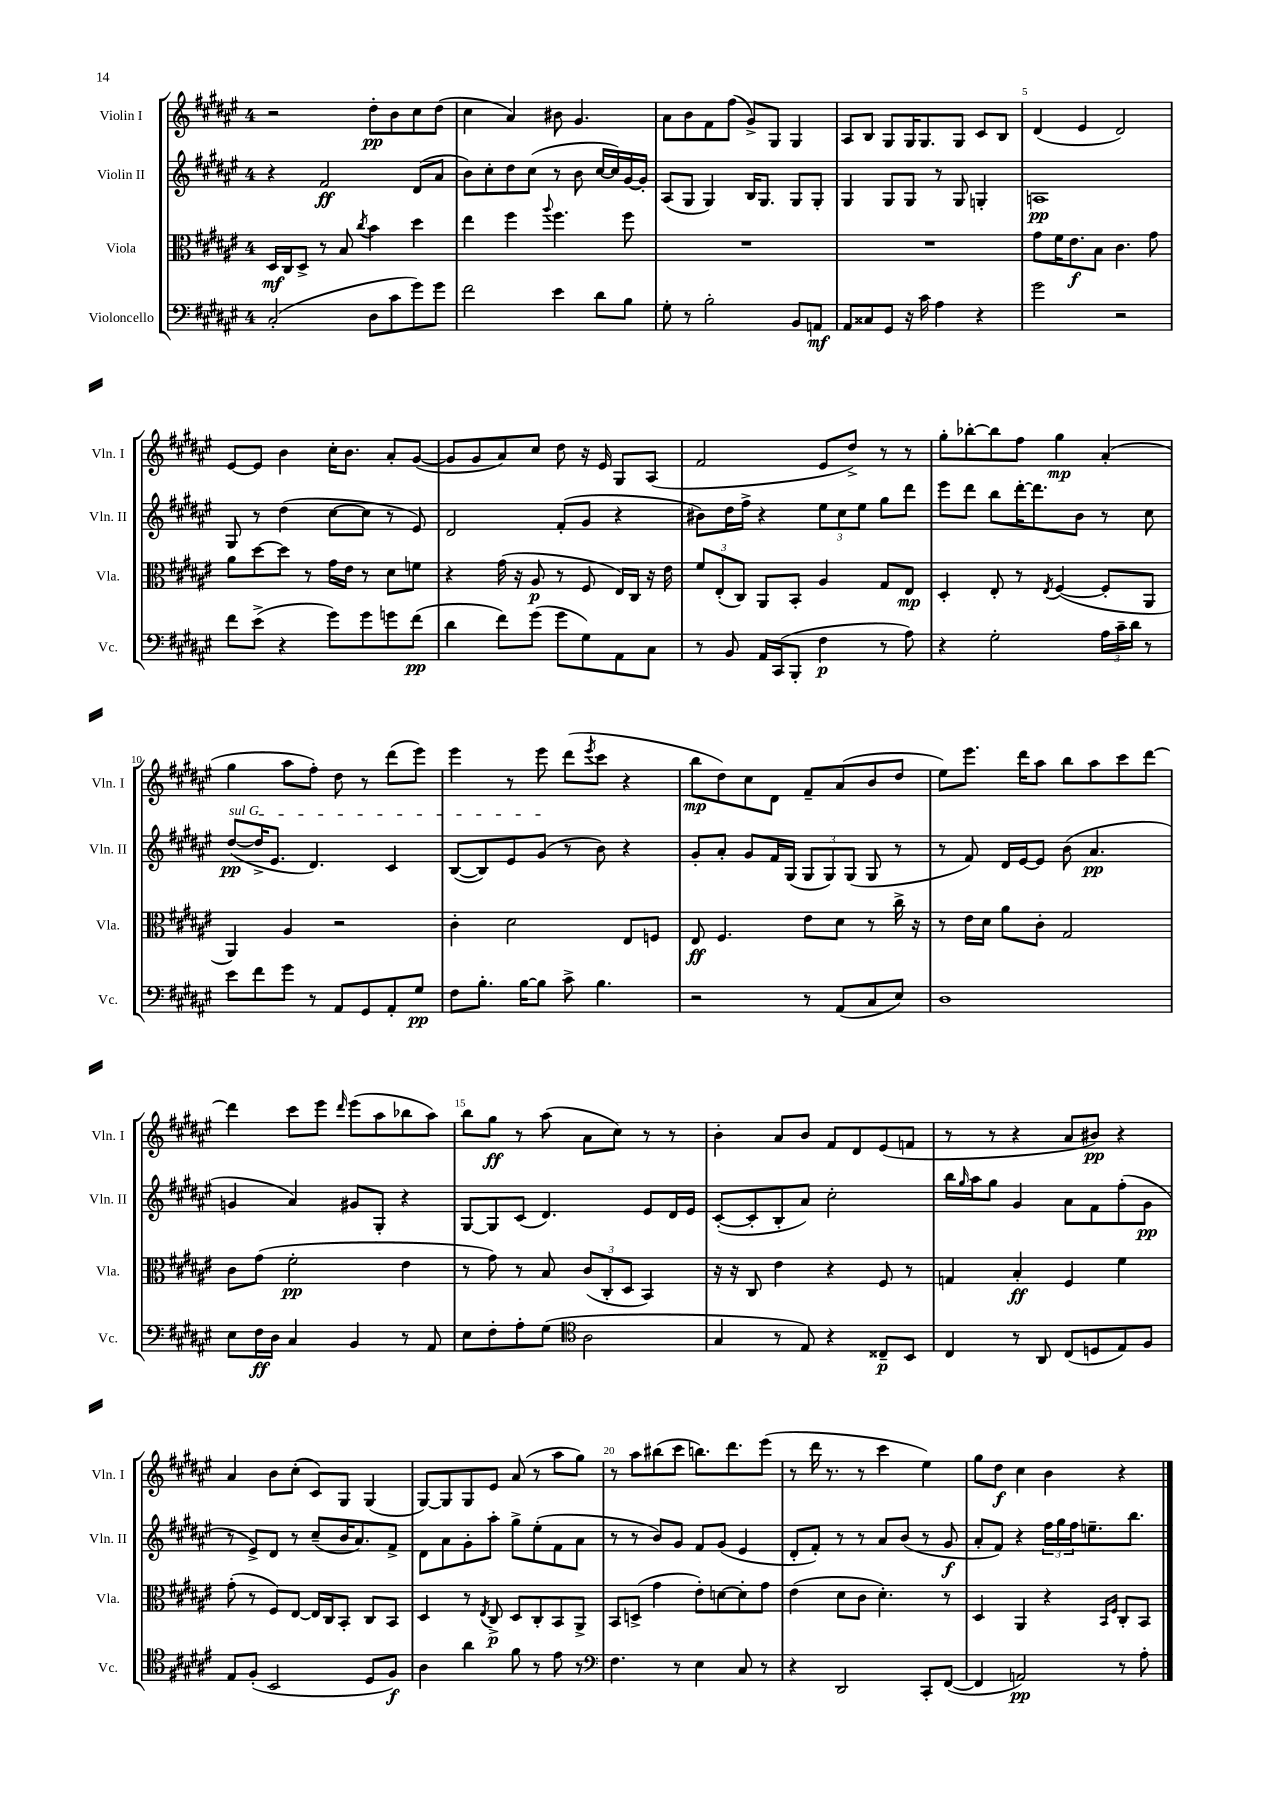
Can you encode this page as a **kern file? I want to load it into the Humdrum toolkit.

**kern	**dynam	**kern	**dynam	**kern	**dynam	**kern	**dynam
*part4	*part4	*part3	*part3	*part2	*part2	*part1	*part1
*staff4	*staff4	*staff3	*staff3	*staff2	*staff2	*staff1	*staff1
*I"Violoncello	*	*I"Viola	*	*I"Violin II	*	*I"Violin I	*
*I'Vc.	*	*I'Vla.	*	*I'Vln. II	*	*I'Vln. I	*
*clefF4	*	*clefC3	*	*clefG2	*	*clefG2	*
*k[f#c#g#d#a#e#]	*	*k[f#c#g#d#a#e#]	*	*k[f#c#g#d#a#e#]	*	*k[f#c#g#d#a#e#]	*
*M4/4	*	*M4/4	*	*M4/4	*	*M4/4	*
=1	=1	=1	=1	=1	=1	=1	=1
(2C#'/	.	16D#/LL	mf	4r	.	2r	.
.	.	16C#/J	.	.	.	.	.
.	.	8D#^/J	.	.	.	.	.
.	.	8r	.	2f#/	ff	.	.
.	.	8B/	.	.	.	.	.
.	.	8qcc#/	.	.	.	.	.
8D#\L	.	4b\	.	.	.	8dd#'\L	pp
8c#\	.	.	.	.	.	8b\	.
8g#\)	.	4dd#\	.	(8d#/L	.	8cc#\	.
8g#\J	.	.	.	8a#/J	.	(8dd#\J	.
=2	=2	=2	=2	=2	=2	=2	=2
2f#\	.	4ee#\	.	8b\L)	.	4cc#\	.
.	.	.	.	8cc#'\	.	.	.
.	.	4ff#\	.	8dd#\	.	4a#/)	.
.	.	.	.	(8cc#\J	.	.	.
.	.	8qqaa#/	.	.	.	.	.
4e#\	.	4.ff#\	.	8r	.	8b#X\	.
.	.	.	.	8b\	.	4.g#/	.
8d#\L	.	.	.	[16cc#/LL	.	.	.
.	.	.	.	16cc#/])	.	.	.
8B\J	.	8ff#\	.	[16g#/	.	.	.
.	.	.	.	16g#'/JJ]	.	.	.
=3	=3	=3	=3	=3	=3	=3	=3
8G#'\	.	1r	.	(8A#/L	.	8a#\L	.
8r	.	.	.	8G#/J	.	8b\	.
2B'\	.	.	.	4G#/)	.	8f#\	.
.	.	.	.	.	.	(8ff#\J	.
.	.	.	.	16B/KL	.	8g#^/L)	.
.	.	.	.	8.G#/J	.	.	.
.	.	.	.	.	.	8G#/J	.
8BB/L	.	.	.	8G#/L	.	4G#/	.
8AAn/J	mf	.	.	8G#'/J	.	.	.
=4	=4	=4	=4	=4	=4	=4	=4
8AA#/L	.	1r	.	4G#/	.	8A#/L	.
8C##X/	.	.	.	.	.	8B/J	.
8GG#/J	.	.	.	8G#/L	.	8G#/L	.
16r	.	.	.	8G#/J	.	16G#/K	.
16c#\	.	.	.	.	.	8.G#/	.
4A#\	.	.	.	8r	.	.	.
.	.	.	.	8G#/	.	8G#/J	.
4r	.	.	.	4Gn'/	.	8c#/L	.
.	.	.	.	.	.	8B/J	.
=5	=5	=5	=5	=5	=5	=5	=5
2g#\	.	8g#\L	.	1An	pp	(4d#/	.
.	.	16f#\K	.	.	.	.	.
.	.	8.e#\	f	.	.	.	.
.	.	.	.	.	.	4e#/	.
.	.	8B\J	.	.	.	.	.
2r	.	4.c#\	.	.	.	2d#/)	.
.	.	8g#\	.	.	.	.	.
!!LO:LB:g=z
=6	=6	=6	=6	=6	=6	=6	=6
8f#\L	.	8a#\L	.	8G#/	.	[8e#/L	.
(8e#^\J	.	[8dd#\	.	8r	.	8e#/J]	.
4r	.	8dd#\J]	.	(4dd#\	.	4b\	.
.	.	8r	.	.	.	.	.
8g#\L)	.	16g#\LL	.	[8cc#\L	.	16cc#'\KL	.
.	.	16e#\JJ	.	.	.	8.b\J	.
8g#\	.	8r	.	8cc#\J]	.	.	.
8gn\	.	8d#\L	.	8r	.	8a#'/L	.
(8f#\J	pp	8fn\J	.	8e#/)	.	([8g#/J	.
=7	=7	=7	=7	=7	=7	=7	=7
4d#\	.	4r	.	2d#/	.	8g#/L]	.
.	.	.	.	.	.	8g#/	.
8f#\L)	.	(16g#\	.	.	.	8a#/)	.
.	.	16r	.	.	.	.	.
(8g#\J	.	8A#/	p	.	.	8cc#/J	.
8g#\L	.	8r	.	(8f#'/L	.	8dd#\	.
8G#\)	.	8F#/	.	8g#/J	.	16r	.
.	.	.	.	.	.	16e#/	.
8AA#\	.	16E#/LL)	.	4r	.	8G#/L	.
.	.	16C#/JJ	.	.	.	.	.
8C#\J	.	16r	.	.	.	(8A#/J	.
.	.	16e#\	.	.	.	.	.
=8	=8	=8	=8	=8	=8	=8	=8
8r	.	12f#/L	.	8b#X\L)	.	2f#/	.
.	.	(12E#'/	.	.	.	.	.
8BB/	.	.	.	16dd#\L	.	.	.
.	.	12C#/J)	.	.	.	.	.
.	.	.	.	16ff#^\JJ	.	.	.
16AA#/LL	.	8AA#/L	.	4r	.	.	.
(16CC#/J	.	.	.	.	.	.	.
8BBB'/J	.	8BB'/J	.	.	.	.	.
4F#\	p	4A#/	.	12ee#\L	.	8e#/L	.
.	.	.	.	12cc#\	.	.	.
.	.	.	.	.	.	8dd#^/J)	.
.	.	.	.	12ee#\J	.	.	.
8r	.	8G#/L	.	8gg#\L	.	8r	.
8A#\)	.	8E#/J	mp	8ddd#\J	.	8r	.
=9	=9	=9	=9	=9	=9	=9	=9
4r	.	4D#'/	.	8eee#\L	.	8gg#'\L	.
.	.	.	.	8ddd#\J	.	[8bb-X'\	.
2G#'\	.	8E#'/	.	8bb\L	.	8bb-\]	.
.	.	8r	.	[16ddd#'\K	.	8ff#\J	.
.	.	.	.	8.ddd#\]	.	.	.
.	.	8qE#/	.	.	.	.	.
.	.	([4F#/	.	.	.	4gg#\	mp
.	.	.	.	8b\J	.	.	.
24A#\LL	.	8F#'/L]	.	8r	.	(4a#'/	.
24c#~\	.	.	.	.	.	.	.
24d#\JJ	.	.	.	.	.	.	.
8r	.	8AA#/J	.	8cc#\	.	.	.
!!LO:LB:g=z
=10	=10	=10	=10	=10	=10	=10	=10
!	!	!	!	!LO:TX:a:i:t=sul G	!	!	!
8e#\L	.	4AA#/)	.	([8dd#/L	pp	4gg#\	.
8f#\	.	.	.	16dd#^/K]	.	.	.
.	.	.	.	8.e#/J	.	.	.
8g#\J	.	4A#/	.	.	.	8aa#\L	.
8r	.	.	.	4.d#/)	.	8ff#'\J)	.
8AA#/L	.	2r	.	.	.	8dd#\	.
8GG#/	.	.	.	.	.	8r	.
8AA#'/	.	.	.	4c#/	.	(8ddd#\L	.
8G#/J	pp	.	.	.	.	8eee#\J)	.
=11	=11	=11	=11	=11	=11	=11	=11
8F#\L	.	4c#'\	.	([8B/L	.	4eee#\	.
8.B'\J	.	.	.	8B/])	.	.	.
.	.	2d#\	.	8e#/	.	8r	.
[16B\KL	.	.	.	.	.	.	.
8B\J]	.	.	.	(8g#/J	.	8eee#\	.
8c#^\	.	.	.	8r	.	(8ddd#\L	.
.	.	.	.	.	.	8qeee#/	.
4.B\	.	.	.	8b\)	.	8ccc#\J	.
.	.	8E#/L	.	4r	.	4r	.
.	.	8Fn/J	.	.	.	.	.
=12	=12	=12	=12	=12	=12	=12	=12
2r	.	8E#/	ff	8g#'/L	.	8bb\L	mp
.	.	4.F#/	.	8a#'/J	.	8dd#\)	.
.	.	.	.	8g#/L	.	8cc#\	.
.	.	.	.	16f#/L	.	8d#\J	.
.	.	.	.	(16G#/JJ	.	.	.
8r	.	8e#\L	.	12G#/L	.	8f#~/L	.
.	.	.	.	12G#/)	.	.	.
(8AA#/L	.	8d#\J	.	.	.	(8a#/	.
.	.	.	.	(12G#/J	.	.	.
8C#/	.	8r	.	8G#/	.	8b/	.
8E#/J)	.	16cc#^\	.	8r	.	8dd#/J	.
.	.	16r	.	.	.	.	.
=13	=13	=13	=13	=13	=13	=13	=13
1D#	.	8r	.	8r	.	8ee#\L)	.
.	.	16e#\LL	.	8f#/)	.	8.eee#\J	.
.	.	16d#\JJ	.	.	.	.	.
.	.	8a#\L	.	16d#/LL	.	.	.
.	.	.	.	[16e#/J	.	16ddd#\KL	.
.	.	8c#'\J	.	8e#/J]	.	8aa#\J	.
.	.	2G#/	.	(8b\	.	8bb\L	.
.	.	.	.	4.a#/	pp	8aa#\	.
.	.	.	.	.	.	8ccc#\	.
.	.	.	.	.	.	[8ddd#\J	.
!!LO:LB:g=z
=14	=14	=14	=14	=14	=14	=14	=14
8E#\L	.	8c#\L	.	4gn/	.	4ddd#\]	.
16F#\L	ff	(8g#\J	.	.	.	.	.
16D#\JJ	.	.	.	.	.	.	.
4C#/	.	2f#'\	pp	4a#/)	.	8ccc#\L	.
.	.	.	.	.	.	8eee#\J	.
.	.	.	.	.	.	16qqddd#/	.
4BB/	.	.	.	8g#X/L	.	(8eee#\L	.
.	.	.	.	8G#'/J	.	8aa#\	.
8r	.	4e#\	.	4r	.	8bb-X\	.
8AA#/	.	.	.	.	.	8aa#\J)	.
=15	=15	=15	=15	=15	=15	=15	=15
8E#\L	.	8r	.	[8G#/L	.	8bb\L	.
8F#'\	.	8g#\)	.	8G#/]	.	8gg#\J	ff
8A#'\	.	8r	.	(8c#/J	.	8r	.
(8G#\J	.	8B/	.	4.d#/)	.	(8aa#\	.
*clefC4	*	*	*	*	*	*	*
2A#\	.	(12c#/L	.	.	.	8a#\L	.
.	.	12C#'/	.	.	.	.	.
.	.	.	.	.	.	8cc#\J)	.
.	.	12D#/J	.	.	.	.	.
.	.	4BB/)	.	8e#/L	.	8r	.
.	.	.	.	16d#/L	.	8r	.
.	.	.	.	16e#/JJ	.	.	.
=16	=16	=16	=16	=16	=16	=16	=16
4G#/	.	16r	.	([8c#'/L	.	4b'\	.
.	.	16r	.	.	.	.	.
.	.	8C#/	.	8c#'/]	.	.	.
8r	.	4e#\	.	8B'/	.	8a#/L	.
8E#/)	.	.	.	8a#/J)	.	8b/J	.
4r	.	4r	.	2cc#'\	.	8f#/L	.
.	.	.	.	.	.	8d#/	.
8C##X~/L	p	8F#/	.	.	.	(8e#/	.
8BB/J	.	8r	.	.	.	8fn/J	.
=17	=17	=17	=17	=17	=17	=17	=17
4C#/	.	4Gn/	.	16bb\LL	.	8r	.
.	.	.	.	16qqgg#/	.	.	.
.	.	.	.	16aa#\J	.	.	.
.	.	.	.	8gg#\J	.	8r	.
8r	.	4B'/	ff	4g#/	.	4r	.
8AA#/	.	.	.	.	.	.	.
(8C#/L	.	4F#/	.	8a#\L	.	8a#/L	.
8Dn/	.	.	.	8f#\	.	8b#X/J)	pp
8E#/)	.	4f#\	.	(8ff#'\	.	4r	.
8F#/J	.	.	.	8g#\J	pp	.	.
!!LO:LB:g=z
=18	=18	=18	=18	=18	=18	=18	=18
8E#/L	.	(8g#'\	.	8r	.	4a#/	.
(8F#'/J	.	8r	.	8e#^/L)	.	.	.
2BB/	.	8F#/L)	.	8d#/J	.	8b\L	.
.	.	[8E#/J	.	8r	.	(8cc#'\J	.
.	.	16E#/LL]	.	(8cc#~/L	.	8c#/L)	.
.	.	16C#/J	.	.	.	.	.
.	.	8BB'/J	.	16b/K	.	8G#/J	.
.	.	.	.	8.a#/)	.	.	.
8D#/L	.	8C#/L	.	.	.	(4G#/	.
8F#/J)	f	8BB/J	.	8f#^/J	.	.	.
=19	=19	=19	=19	=19	=19	=19	=19
4A#\	.	4D#/	.	8d#\L	.	[8G#/L)	.
.	.	.	.	8a#\	.	8G#/]	.
4a#\	.	8r	.	8g#'\	.	8G#/	.
.	.	8qE#/	.	.	.	.	.
.	.	8C#^/	p	8aa#'\J	.	8e#/J	.
8f#\	.	8D#/L	.	8gg#^\L	.	(8a#/	.
8r	.	8C#'/	.	(8ee#'\	.	8r	.
8e#\	.	8BB/	.	8f#\	.	8aa#\L	.
8r	.	8AA#^/J	.	8a#\J	.	8gg#\J)	.
=20	=20	=20	=20	=20	=20	=20	=20
*clefF4	*	*	*	*	*	*	*
4.F#\	.	8BB/L	.	8r	.	8r	.
.	.	(8Dn^/J	.	8r	.	8aa#\L	.
.	.	4g#\	.	8b/L)	.	(8bb#X\	.
8r	.	.	.	8g#/J	.	8ccc#\J	.
4E#\	.	8e#'\L)	.	8f#/L	.	8.bbn\L)	.
.	.	[8dn\	.	(8g#/J	.	.	.
.	.	.	.	.	.	8.ddd#\	.
8C#/	.	8d'\]	.	4e#/	.	.	.
8r	.	8g#\J	.	.	.	(8eee#\J	.
=21	=21	=21	=21	=21	=21	=21	=21
4r	.	(4e#\	.	8d#'/L	.	8r	.
.	.	.	.	8f#'/J)	.	16ddd#\	.
.	.	.	.	.	.	8.r	.
2DD#/	.	8d#\L	.	8r	.	.	.
.	.	8c#\J	.	8r	.	8r	.
.	.	4.d#'\)	.	8a#/L	.	4ccc#\	.
.	.	.	.	(8b/J	.	.	.
8CC#'/L	.	.	.	8r	.	4ee#\)	.
([8FF#/J	.	8r	.	8g#/	f	.	.
=22	=22	=22	=22	=22	=22	=22	=22
4FF#/]	.	4D#/	.	8a#'/L	.	8gg#\L	.
.	.	.	.	8f#/J)	.	8dd#\J	f
2AAn/)	pp	4AA#/	.	4r	.	4cc#\	.
.	.	4r	.	24ff#\LL	.	4b\	.
.	.	.	.	24gg#\	.	.	.
.	.	.	.	24ff#\J	.	.	.
.	.	.	.	8.een~\	.	.	.
.	.	16qqBB/LL	.	.	.	.	.
.	.	16qqF#/JJ	.	.	.	.	.
8r	.	8C#'/L	.	.	.	4r	.
.	.	.	.	8.bb\J	.	.	.
8A#'\	.	8BB/J	.	.	.	.	.
==	==	==	==	==	==	==	==
*-	*-	*-	*-	*-	*-	*-	*-
